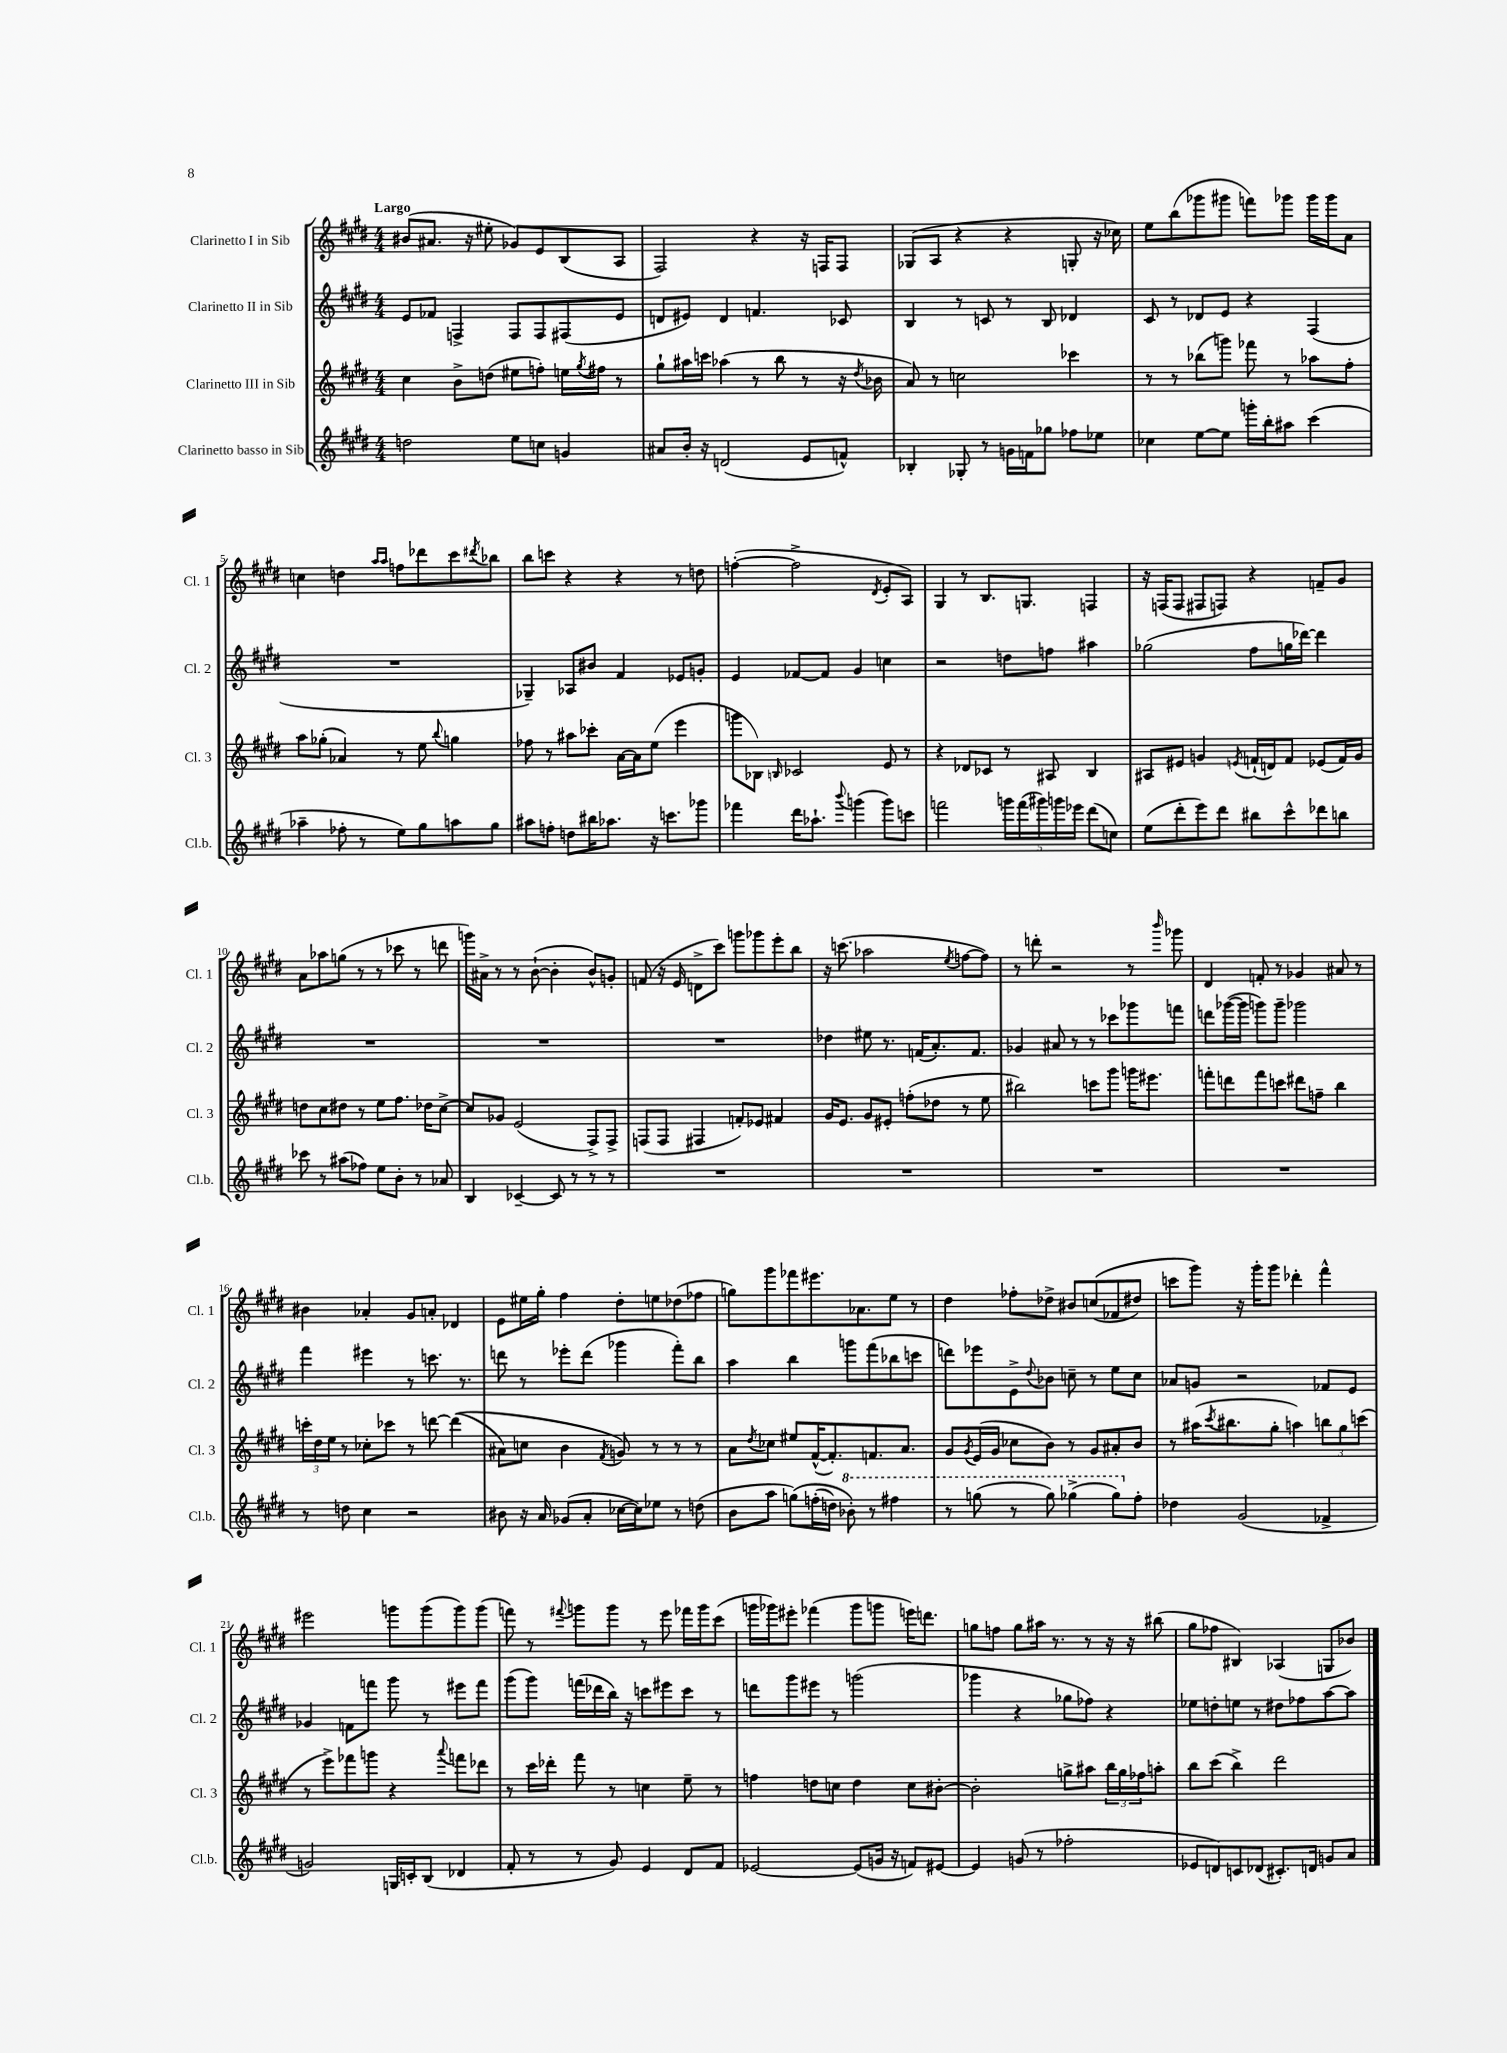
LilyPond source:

<<
\new StaffGroup <<
\new Staff = "s0" \with { instrumentName = "Clarinetto I in Sib" shortInstrumentName = "Cl. 1" } {
    \clef treble \key e \major \numericTimeSignature \time 4/4 \tempo "Largo"
    bis'8( ais'8. r16 eis''8-. ges'8) e'8 b8( a8 |
    fis2) r4 r16 f16 f8 |
    ges8( a8 r4 r4 g8-. r16 ces''16) |
    e''8 b''8( ges'''8 gis'''8 f'''8) ges'''8 ges'''16 ges'''16 a'8 |
    c''4 d''4 \grace { a''16 a''16 } f''8 des'''8 cis'''8 \acciaccatura { dis'''8 } bes''8 |
    b''8 c'''8 r4 r4 r8 d''8 |
    f''4~-.( f''2-> \acciaccatura { dis'8 } e'8-. a8) |
    gis4 r8 b8. g8. f4 |
    r16 f16( f8 fis8 f8) r4 f'8-- gis'8 |
    a'8 aes''8 g''8( r8 r8 ces'''8 r8 d'''8 |
    g'''16) ais'16-> r8 r8 b'8~-!( b'4-. b'8-^) g'8-. |
    f'8( r16 e'16 d'8-> cis'''8) g'''8 ges'''8 e'''8-. b''8 |
    r16 c'''8.( aes''2 \acciaccatura { e''8 } f''8~ f''8) |
    r8 d'''8-. r2 r8 \grace { b'''16 } ges'''8 |
    dis'4 f'8-. r8 ges'4 ais'8 r8 |
    bis'4 aes'4-. gis'8 a'8-. des'4 |
    e'8 eis''16 gis''16-. fis''4 dis''8-. e''8 des''8( fes''8 |
    g''8) gis'''8 fes'''8 eis'''8. aes'8. e''8 r8 |
    dis''4 fes''8-. des''8-> bis'8 c''8(\( fes'8 dis''8) |
    c'''8 gis'''8\) r16 gis'''16-. gis'''8 des'''4-. fis'''4-^ |
    eis'''2 g'''8 g'''8( g'''8) g'''8( |
    f'''8) r8 \appoggiatura { fis'''8 } g'''8 g'''8 r8 e'''8 fes'''16 g'''16 cis'''8( |
    g'''16 ges'''16) eis'''8-. fes'''4( ges'''8 g'''8 e'''16) d'''8. |
    g''8 f''8 g''8 ais''16 r8. r8 r16 r16 bis''8( |
    gis''8 fes''8 bis4) aes4( g8 bes'8) \bar "|." |
}
\new Staff = "s1" \with { instrumentName = "Clarinetto II in Sib" shortInstrumentName = "Cl. 2" } {
    \clef treble \key e \major \numericTimeSignature \time 4/4
    e'8 fes'8 f4-> f8 f8 fis8( e'8 |
    d'8 eis'8) d'4 f'4. ces'8 |
    b4 r8 c'8 r8 b8 des'4 |
    cis'8 r8 des'8 e'8 r4 fis4( |
    R1 |
    ges4--) aes8 bis'8 fis'4 ees'8 g'8-. |
    e'4 fes'8~ fes'8 gis'4 c''4 |
    r2 d''8 f''8 ais''4 |
    ges''2( fis''8 g''16 des'''16~) des'''4 |
    R1 |
    R1 |
    R1 |
    des''4 eis''8 r8. f'16( a'8.-.) f'8. |
    ges'4 ais'8 r8 r8 ces'''8 ges'''8 f'''8 |
    d'''8 ges'''16~( ges'''16 g'''8) g'''8-- ges'''2 |
    fis'''4 eis'''4 r8 c'''8. r8. |
    d'''8 r8 ees'''8-. d'''8( ges'''4 fis'''8-.) b''8 |
    a''4 b''4 g'''8 fis'''8( bes''8 c'''8 |
    d'''8) ees'''8 e'8-> \appoggiatura { dis''8 } bes'8 c''8-- r8 e''8 c''8 |
    aes'8 g'8 r2 fes'8 e'8 |
    ges'4 f'8 f'''8 gis'''8 r8 eis'''8 f'''8 |
    gis'''8( gis'''8) f'''16( des'''16 b''16) r16 c'''8 eis'''8 c'''8 r8 |
    d'''8 gis'''8 eis'''8 r8 g'''2( |
    ges'''4 r4 ges''8 fes''8) r4 |
    ees''8 d''8-. e''8 r8 dis''8 fes''8 a''8~ a''8 \bar "|." |
}
\new Staff = "s2" \with { instrumentName = "Clarinetto III in Sib" shortInstrumentName = "Cl. 3" } {
    \clef treble \key e \major \numericTimeSignature \time 4/4
    cis''4 b'8-> d''8( eis''8 f''8-.) e''16 \acciaccatura { gis''8 } fis''16 r8 |
    gis''8-! ais''16 c'''16 aes''4( r8 b''8 r8 r16 \acciaccatura { dis''8 } bes'16 |
    a'8) r8 c''2 ces'''4 |
    r8 r8 bes''8( g'''8) fes'''8 r8 aes''8 fis''8-. |
    a''8 ges''8-.( aes'4) r8 e''8 \appoggiatura { b''8 } g''4 |
    fes''8 r8 ais''8 ces'''8-. a'16~ a'16 e''8( e'''4 |
    g'''8 bes8) \grace { b16 } ces'2 e'8 r8 |
    r4 des'8 ces'8 r8 ais8 b4 |
    ais8 eis'8 g'4 \acciaccatura { e'8 } f'16-!( d'16) f'8 ees'8( f'16) g'16 |
    d''8 cis''8 dis''8 r8 e''8 fis''8. des''16 cis''8~-> |
    cis''8 ges'8 e'2( fis8->) fis8-> |
    f8( f8 fis4 f'8-.) ees'8 fis'4 |
    gis'16 e'8. gis'8 eis'8-. f''8-.( des''8 r8 e''8 |
    bis''2) c'''8 gis'''8 g'''16 eis'''8. |
    f'''8-. d'''8 f'''8 c'''8 dis'''8 f''8-- b''4 |
    \tuplet 3/2 { c'''16-. dis''16 e''16 } r8 ces''8-. ces'''8 r8 d'''8~ d'''4(\( |
    ais'8) c''8 b'4 \acciaccatura { fis'8 } g'8\) r8 r8 r8 |
    a'8 \acciaccatura { dis''8 } ces''8 eis''8 fis'16~-^( fis'8.-.) f'8. a'8. |
    gis'8 \acciaccatura { gis'8 } e'16( gis'16 ces''8 b'8) r8 gis'8 ais'8-. b'8 |
    r8 ais''16( \acciaccatura { cis'''8 } bis''8. gis''8-. a''4) \tuplet 3/2 { b''8 gis''8 c'''8( } |
    r8 e'''8->) fes'''8 g'''8 r4 \appoggiatura { a'''8 } f'''8 des'''8 |
    r8 cis'''16 des'''16-. fis'''8 r8 c''4 e''8-- r8 |
    f''4 d''8 c''8 d''4 c''8 bis'8~-. |
    bis'2-. g''8-> ais''8 \tuplet 3/2 { b''16 g''16 fes''16 } a''8-. |
    b''8 cis'''8( b''4->) dis'''2 \bar "|." |
}
\new Staff = "s3" \with { instrumentName = "Clarinetto basso in Sib" shortInstrumentName = "Cl.b." } {
    \clef treble \key e \major \numericTimeSignature \time 4/4
    d''2 e''8 c''8 g'4 |
    ais'8 b'16-. r16 d'2( e'8 f'8-^) |
    bes4-. ges8-. r8 g'16 f'16 ges''8 fes''8 ees''8 |
    ces''4 e''8~ e''8 g'''16-. b''16-. ais''8 cis'''4( |
    aes''4-- fes''8-. r8 e''8) gis''8 a''8 gis''8 |
    ais''8 f''8-. d''8 bis''16 aes''8. r16 c'''8. ges'''8 |
    fes'''4 dis'''16 aes''8.-! \appoggiatura { b'''8 } g'''4( g'''8) c'''8 |
    f'''2 \tuplet 5/4 { g'''16 f'''16( gis'''16) g'''16 ees'''16 } dis'''8( c''8) |
    e''8( dis'''8-. e'''8) dis'''8 bis''8 cis'''8-^ des'''8 b''8 |
    ces'''8 r8 ais''8( fes''8) e''8 b'8-. r8 aes'8 |
    b4 ces'4~-- ces'8 r8 r8 r8 |
    R1 |
    R1 |
    R1 |
    R1 |
    r8 d''8 cis''4 r2 |
    bis'8 r16 a'16 ges'8( a'8-. ces''16~ ces''16) ees''8 r8 d''8( |
    b'8 a''8 g''8)\( f''16-.( d''16) \ottava #1 bes''8-.\) r8 fis'''!4 |
    r8 g'''8( r8 g'''8) ges'''4->( ges'''8) \ottava #0 fis''8-. |
    des''4 gis'2( fes'4-> |
    g'2) g16 c'16-. b8( des'4 |
    fis'8-. r8 r8 gis'8) e'4 dis'8 fis'8 |
    ees'2~ ees'8( g'16 r16 f'8) eis'8~ |
    eis'4 g'8( r8 fes''2-. |
    ees'8 d'8) c'8 des'8( cis'8.-.) d'16 g'8 a'8 \bar "|." |
}
>>
>>
